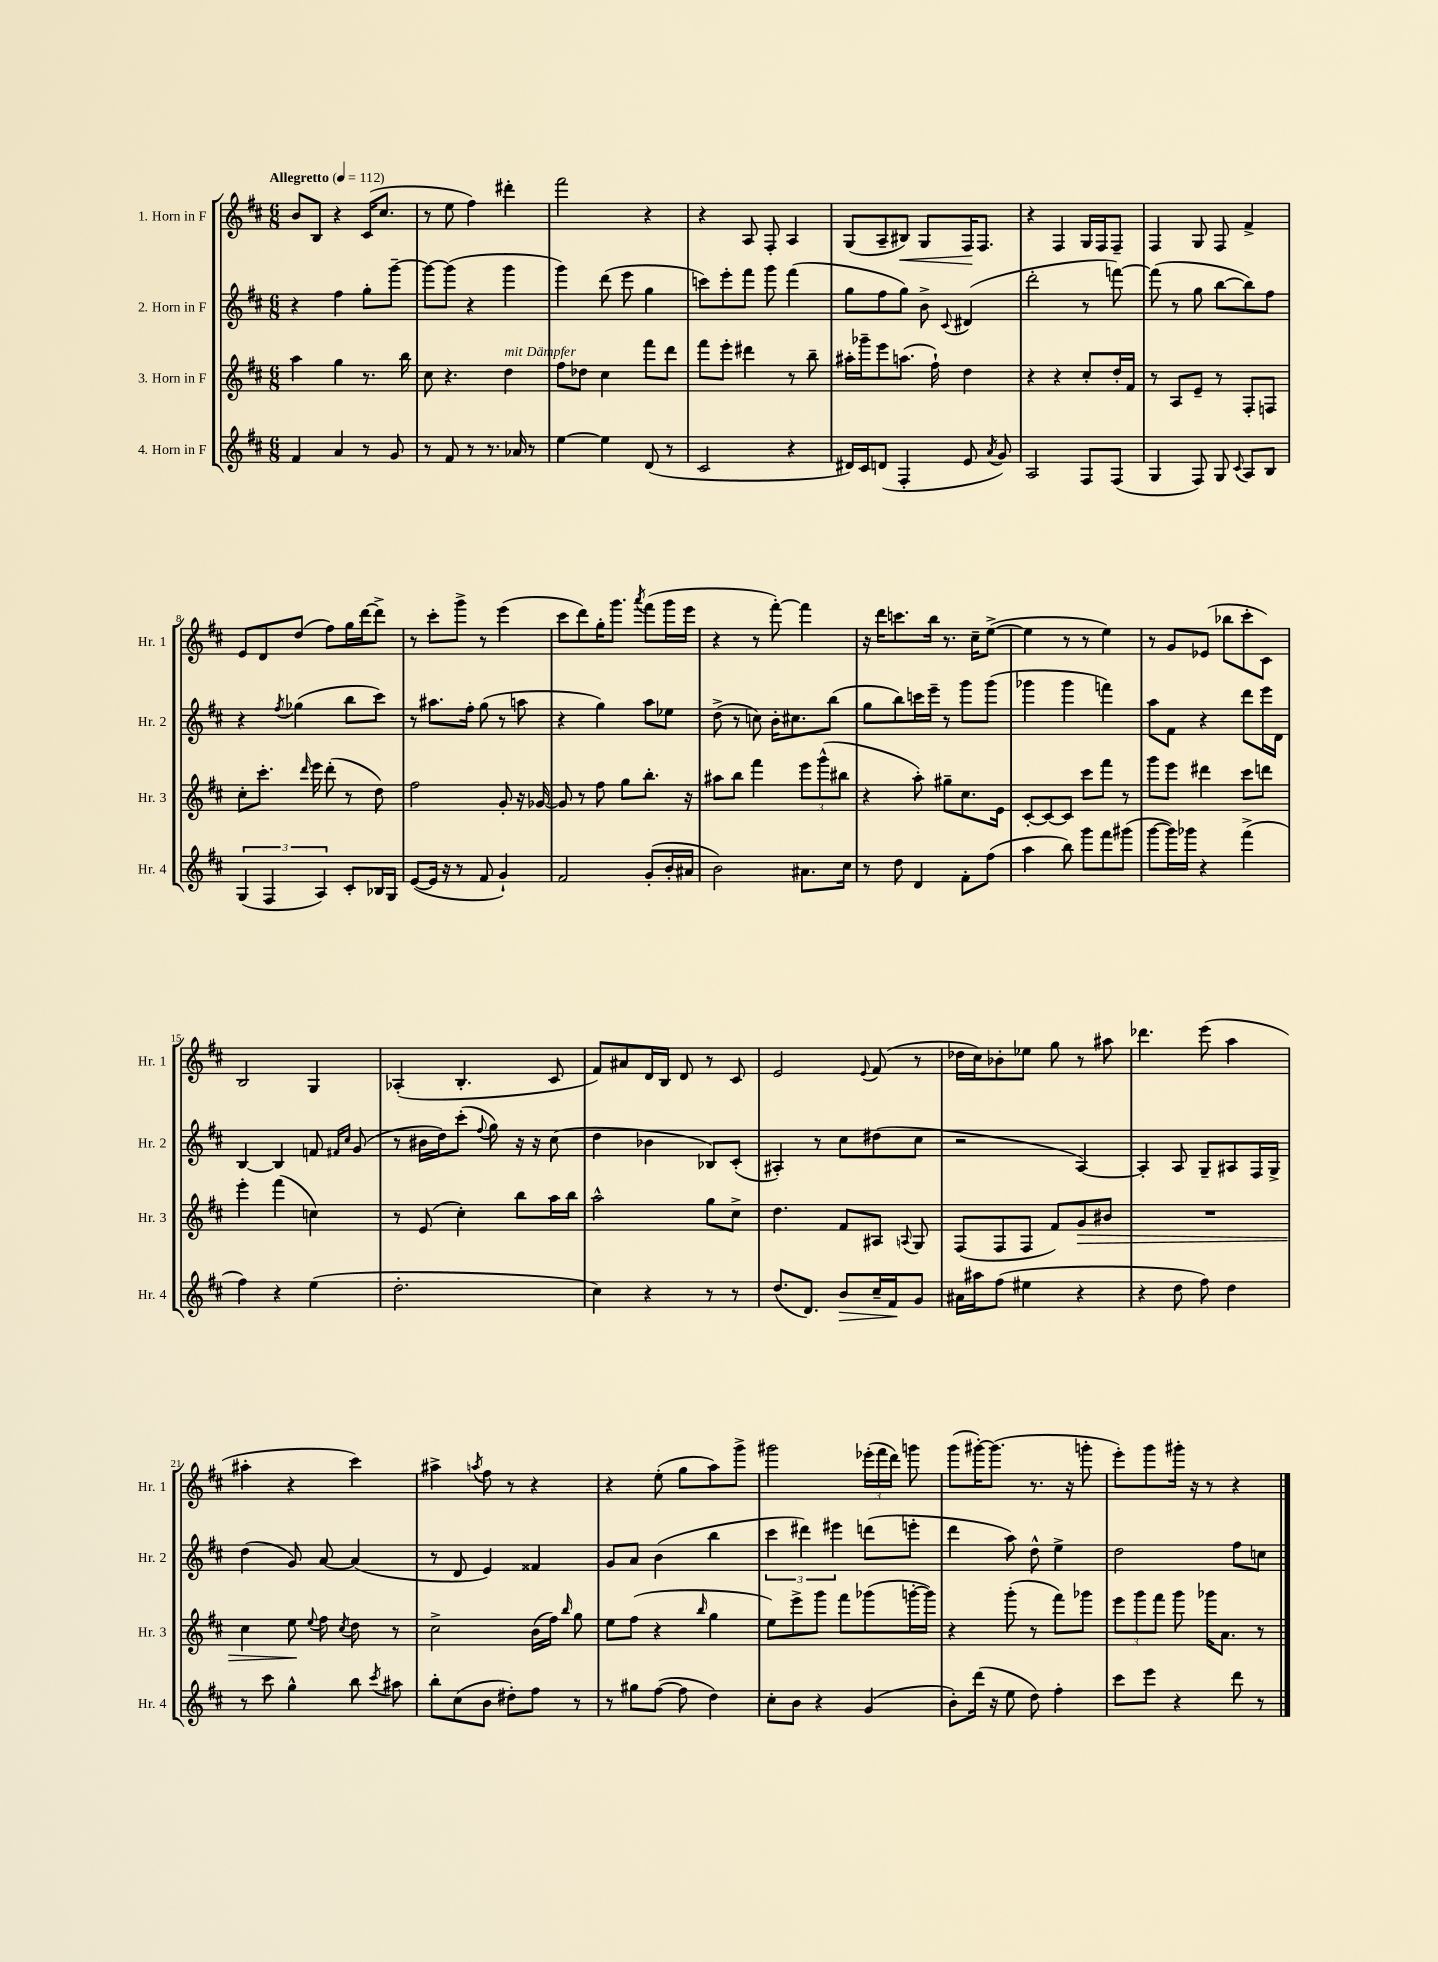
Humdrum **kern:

**kern	**dynam	**kern	**dynam	**kern	**kern	**dynam
*part4	*part4	*part3	*part3	*part2	*part1	*part1
*staff4	*staff4	*staff3	*staff3	*staff2	*staff1	*staff1
*I"4. Horn in F	*	*I"3. Horn in F	*	*I"2. Horn in F	*I"1. Horn in F	*
*I'Hr. 4	*	*I'Hr. 3	*	*I'Hr. 2	*I'Hr. 1	*
*clefG2	*	*clefG2	*	*clefG2	*clefG2	*
*k[f#c#]	*	*k[f#c#]	*	*k[f#c#]	*k[f#c#]	*
*M6/8	*	*M6/8	*	*M6/8	*M6/8	*
*MM112	*	*MM112	*	*MM112	*MM112	*
=1	=1	=1	=1	=1	=1	=1
!	!	!	!	!	!LO:TX:a:B:t=Allegretto	!
4f#/	.	4aa\	.	4r	8b/L	.
.	.	.	.	.	8B/J	.
4a/	.	4gg\	.	4ff#\	4r	.
8r	.	8.r	.	8gg'\L	(16c#/KL	.
.	.	.	.	.	8.cc#/J	.
8g/	.	.	.	[8ggg~\J	.	.
.	.	16bb\	.	.	.	.
=2	=2	=2	=2	=2	=2	=2
8r	.	8cc#\	.	8ggg\L_	8r	.
8f#/	.	4.r	.	(8ggg\J]	8ee\	.
8r	.	.	.	4r	4ff#\)	.
8.r	.	.	.	.	.	.
!	!	!LO:TX:a:i:t=mit Dämpfer	!	!	!	!
.	.	4dd\	.	4ggg\	4ddd#X'\	.
16a-X/	.	.	.	.	.	.
8r	.	.	.	.	.	.
=3	=3	=3	=3	=3	=3	=3
[4ee\	.	8ff#\L	.	4ggg\)	2fff#\	.
.	.	8dd-X\J	.	.	.	.
4ee\]	.	4cc#\	.	(8ddd\	.	.
.	.	.	.	8eee\	.	.
(8d/	.	8fff#\L	.	4gg\	4r	.
8r	.	8ddd\J	.	.	.	.
=4	=4	=4	=4	=4	=4	=4
2c#/	.	8fff#\L	.	8cccn\L)	4r	.
.	.	8eee'\J	.	8eee'\	.	.
.	.	4ddd#X\	.	8fff#\J	8A/	.
.	.	.	.	8ggg\	8F#'/	.
4r	.	8r	.	(4fff#\	4A/	.
.	.	8bb~\	.	.	.	.
=5	=5	=5	=5	=5	=5	=5
16d#X/LL)	.	16aa#X'\LL	.	8gg\L	(8G/L	.
16c#/J	.	16ggg-X~\J	.	.	.	.
(8dn/J	.	8eee\	.	8ff#\	8A~/	.
!	!	!	!	!	!	!LO:HP:b
4F#'/	.	(8.aan\J	.	8gg\J)	8B#X/J)	<
.	.	.	.	8b^\	8G/L	.
.	.	16ff#`\)	.	.	.	.
.	.	.	.	8qqc#/	.	.
8e/	.	4dd\	.	(4d#X/	16F#/K	.
.	.	.	.	.	8.F#/J	[
8qa/	.	.	.	.	.	.
8g/)	.	.	.	.	.	.
=6	=6	=6	=6	=6	=6	=6
2A/	.	4r	.	2ddd'\	4r	.
.	.	4r	.	.	4F#/	.
8F#/L	.	8cc#'/L	.	8r	16G/LL	.
.	.	.	.	.	16F#/J	.
(8F#/J	.	16dd'/L	.	[8fffn\)	8F#~/J	.
.	.	16f#/JJ	.	.	.	.
=7	=7	=7	=7	=7	=7	=7
4G/	.	8r	.	(8fff\]	4F#/	.
.	.	8A/L	.	8r	.	.
8F#/)	.	8e~/J	.	8gg\	8G/	.
8G/	.	8r	.	[8bb\L	8F#/	.
8qqc#/	.	.	.	.	.	.
8A/L	.	8F#'/L	.	8bb\])	4f#^/	.
8B/J	.	8Fn/J	.	8ff#\J	.	.
!!LO:LB:g=z
=8	=8	=8	=8	=8	=8	=8
(6G/	.	8cc#'\L	.	4r	8e/L	.
.	.	8.ccc#'\J	.	.	8d/	.
6F#/	.	.	.	.	.	.
.	.	.	.	8qff#/	.	.
.	.	.	.	(4gg-X\	(8dd/J	.
.	.	16qqddd/	.	.	.	.
.	.	16eee\	.	.	.	.
6A/)	.	.	.	.	.	.
.	.	(8ddd'\	.	.	8ff#\L)	.
8c#'/L	.	8r	.	8bb\L	16gg\L	.
.	.	.	.	.	[16ddd\J	.
16B-X/L	.	8dd\)	.	8ccc#\J)	8ddd^\J]	.
16G/JJ	.	.	.	.	.	.
=9	=9	=9	=9	=9	=9	=9
([8e/L	.	2ff#\	.	8r	8r	.
16e/Jk]	.	.	.	8.aa#X\L	8ccc#'\L	.
16r	.	.	.	.	.	.
8r	.	.	.	.	8ggg^\J	.
.	.	.	.	16ff#'\Jk	.	.
8f#/	.	.	.	(8gg\	8r	.
4g`/)	.	8g'/	.	8r	(4eee\	.
.	.	16r	.	8aan\	.	.
.	.	[16g-X/	.	.	.	.
=10	=10	=10	=10	=10	=10	=10
2f#/	.	8g-/]	.	4r	8ccc#\L	.
.	.	8r	.	.	8ddd\)	.
.	.	8ff#\	.	4gg\)	16gg'\K	.
.	.	.	.	.	8.ggg\J	.
.	.	8gg\L	.	.	.	.
.	.	.	.	.	8qaaa/	.
(8g'/L	.	8.bb'\J	.	8aa\L	(8fff#\L	.
16b'/L	.	.	.	8ee-X\J	16ggg\L	.
16a#X/JJ	.	16r	.	.	16eee\JJ	.
=11	=11	=11	=11	=11	=11	=11
2b\)	.	8aa#X\L	.	(8dd^\	4r	.
.	.	8bb\J	.	8r	.	.
.	.	4fff#\	.	8ccn\)	8r	.
.	.	.	.	16b'\KL	[8fff#'\)	.
.	.	.	.	8.cc#X\	.	.
8.a#X\L	.	12eee\L	.	.	4fff#\]	.
.	.	(12ggg^^\	.	.	.	.
.	.	.	.	(8bb\J	.	.
.	.	12bb#X\J	.	.	.	.
16cc#\Jk	.	.	.	.	.	.
=12	=12	=12	=12	=12	=12	=12
8r	.	4r	.	8gg\L	16r	.
.	.	.	.	.	16ddd\KL	.
8dd\	.	.	.	8bb\)	8.cccn\	.
4d/	.	8aa'\)	.	16cccn\L	.	.
.	.	.	.	16eee~\JJ	16bb\Jk	.
.	.	8gg#X~\L	.	8r	8.r	.
8f#'\L	.	8.cc#\	.	8ggg\L	.	.
.	.	.	.	.	16cc#~\KL	.
(8ff#\J	.	.	.	(8ggg\J	([8ee^\J	.
.	.	16e\Jk	.	.	.	.
=13	=13	=13	=13	=13	=13	=13
4aa\	.	[8c#'/L	.	4ggg-X\	4ee\]	.
.	.	8c#/_	.	.	.	.
8bb\)	.	8c#/J]	.	4ggg-\	8r	.
8ggg\L	.	8ccc#\L	.	.	8r	.
8fff#\	.	8fff#\J	.	4fffn\)	4ee\)	.
(8ggg#X\J	.	8r	.	.	.	.
=14	=14	=14	=14	=14	=14	=14
[8ggg\L	.	8ggg\L	.	8aa\L	8r	.
16ggg\L])	.	8eee\J	.	8f#\J	8g/L	.
16ggg-X\JJ	.	.	.	.	.	.
4r	.	4ddd#X\	.	4r	(8e-X/J	.
.	.	.	.	.	8bb-X\L	.
(4fff#^\	.	8ccc#\L	.	8ddd\L	8ccc#'\	.
.	.	8dddn\J	.	16eee\L	8c#\J)	.
.	.	.	.	16d\JJ	.	.
!!LO:LB:g=z
=15	=15	=15	=15	=15	=15	=15
4ff#\)	.	4eee'\	.	[4B/	2B/	.
4r	.	(4fff#\	.	4B/]	.	.
(4ee\	.	4ccn\)	.	8fn/	4G/	.
.	.	.	.	16qqf#X/LL	.	.
.	.	.	.	16qqcc#/JJ	.	.
.	.	.	.	(8g/	.	.
=16	=16	=16	=16	=16	=16	=16
2.dd'\	.	8r	.	8r	(4A-X'/	.
.	.	(8e/	.	16b#X\LL	.	.
.	.	.	.	16dd\J)	.	.
.	.	4cc#'\)	.	(8ccc#'\J	4.B'/	.
.	.	.	.	8qqff#/	.	.
.	.	.	.	8gg\)	.	.
.	.	8bb\L	.	16r	.	.
.	.	.	.	16r	.	.
.	.	16aa\L	.	(8cc#\	8c#/	.
.	.	16bb\JJ	.	.	.	.
=17	=17	=17	=17	=17	=17	=17
4cc#\)	.	2aa^^\	.	4dd\	8f#/L)	.
.	.	.	.	.	8a#X/	.
4r	.	.	.	4b-X\	16d/L	.
.	.	.	.	.	16B/JJ	.
.	.	.	.	.	8d/	.
8r	.	8gg\L	.	8B-X/L)	8r	.
8r	.	8cc#^\J	.	(8c#'/J	8c#/	.
=18	=18	=18	=18	=18	=18	=18
(8.dd/L	.	4.dd\	.	4A#X'/)	2e/	.
8.d/J)	.	.	.	.	.	.
.	.	.	.	8r	.	.
!	!LO:HP:b	!	!	!	!	!
8b/L	>	8f#/L	.	8cc#\L	.	.
.	.	.	.	.	8qqe/	.
16cc#~/L	.	8A#X/J	.	(8dd#X\	(8f#/	.
16f#/J	.	.	.	.	.	.
.	.	8qqAn/	.	.	.	.
8g/J	]	8G/	.	8cc#\J	8r	.
=19	=19	=19	=19	=19	=19	=19
16a#X\LL	.	(8F#/L	.	2r	16dd-X\LL	.
16aa#X\J	.	.	.	.	16cc#\J)	.
(8ff#\J	.	8F#/	.	.	8b-X'\	.
4ee#X\	.	8F#/J	.	.	8ee-X\J	.
.	.	8f#/L)	.	.	8gg\	.
!	!	!	!LO:HP:b	!	!	!
4r	.	8g/	>	[4A/)	8r	.
.	.	8b#X/J	.	.	8aa#X\	.
=20	=20	=20	=20	=20	=20	=20
4r	.	2.r	.	4A'/]	4.ddd-X\	.
8dd\	.	.	.	8A/	.	.
8ff#\)	.	.	.	8G~/L	(8eee\	.
4dd\	.	.	.	8A#X/	4aa\	.
.	.	.	.	16F#/L	.	.
.	.	.	.	16G^/JJ	.	.
!!LO:LB:g=z
=21	=21	=21	=21	=21	=21	=21
8r	.	4cc#\	.	(4dd\	4aa#X'\	.
8ccc#\	.	.	.	.	.	.
4gg^^\	.	8ee\	.	8g/)	4r	.
.	.	8qqee/	.	.	.	.
.	.	8ff#\	]	[8a/	.	.
.	.	8qcc#/	.	.	.	.
8bb\	.	8dd\	.	(4a/]	4ccc#\)	.
8qccc#/	.	.	.	.	.	.
8aa#X\	.	8r	.	.	.	.
=22	=22	=22	=22	=22	=22	=22
8bb'\L	.	2cc#^\	.	8r	4aa#X^\	.
(8cc#\	.	.	.	8d/	.	.
.	.	.	.	.	8qaan/	.
8b\J	.	.	.	4e/)	8ff#\	.
8dd#X'\L)	.	.	.	.	8r	.
8ff#\J	.	(16b\LL	.	4f##X/	4r	.
.	.	16ff#\JJ)	.	.	.	.
.	.	16qqbb/	.	.	.	.
8r	.	8gg\	.	.	.	.
=23	=23	=23	=23	=23	=23	=23
8r	.	8ee\L	.	8g/L	4r	.
8gg#X\L	.	(8ff#\J	.	8a/J	.	.
([8ff#\J	.	4r	.	(4b\	(8ee'\	.
8ff#\]	.	.	.	.	8gg\L	.
.	.	16qqbb/	.	.	.	.
4dd\)	.	4gg\	.	4bb\	8aa\)	.
.	.	.	.	.	8ggg^\J	.
=24	=24	=24	=24	=24	=24	=24
8cc#'\L	.	8ee\L)	.	6ccc#\	2ggg#X\	.
8b\J	.	8eee^\	.	.	.	.
.	.	.	.	6ddd#X\)	.	.
4r	.	8ggg\J	.	.	.	.
.	.	.	.	6eee#X\	.	.
.	.	8fff#\L	.	.	.	.
(4g/	.	(8ggg-X\	.	(8dddn\L	(24eee-X'\LL	.
.	.	.	.	.	24fff#\	.
.	.	.	.	.	24ddd\JJ)	.
.	.	[16gggn'\L	.	8eeen'\J	8gggn\	.
.	.	16ggg\JJ])	.	.	.	.
=25	=25	=25	=25	=25	=25	=25
8b'\L)	.	4r	.	4ddd\	(8ggg\L	.
(16ddd\Jk	.	.	.	.	[16ggg#X'\K)	.
16r	.	.	.	.	(8.ggg#\J]	.
8ee\	.	(8ggg'\	.	8aa\)	.	.
8dd\)	.	8r	.	8dd^^\	8.r	.
4ff#'\	.	8fff#\L)	.	4ee^\	.	.
.	.	.	.	.	16r	.
.	.	8ggg-X\J	.	.	8gggn'\	.
=26	=26	=26	=26	=26	=26	=26
8ccc#\L	.	12eee\L	.	2dd\	8eee'\L)	.
.	.	12ggg\	.	.	.	.
8eee\J	.	.	.	.	8ggg\	.
.	.	12fff#\J	.	.	.	.
4r	.	8ggg\	.	.	16ggg#X'\Jk	.
.	.	.	.	.	16r	.
.	.	16ggg-X\KL	.	.	8r	.
.	.	8.a\J	.	.	.	.
8ddd\	.	.	.	8ff#\L	4r	.
8r	.	8r	.	8ccn\J	.	.
==	==	==	==	==	==	==
*-	*-	*-	*-	*-	*-	*-
